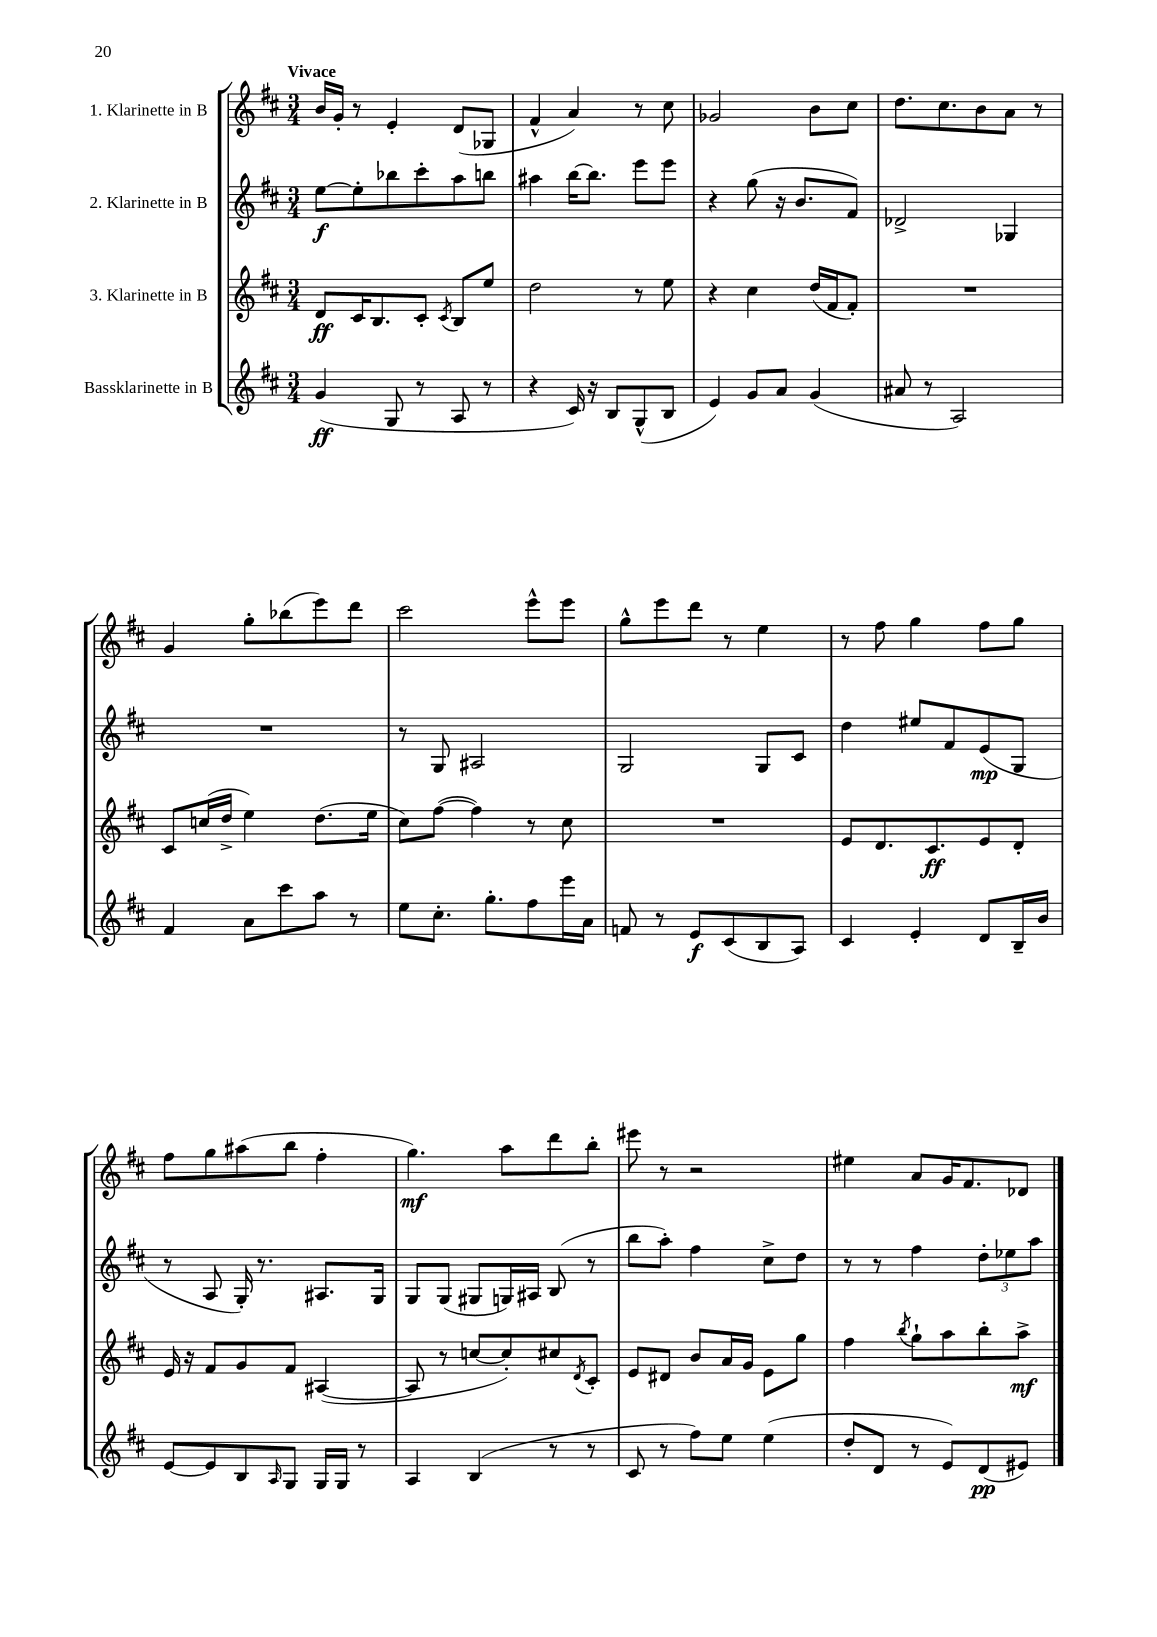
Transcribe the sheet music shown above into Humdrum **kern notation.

**kern	**kern	**kern	**kern
*staff4	*staff3	*staff2	*staff1
*clefG2	*clefG2	*clefG2	*clefG2
*k[f#c#]	*k[f#c#]	*k[f#c#]	*k[f#c#]
*M3/4	*M3/4	*M3/4	*M3/4
(4g	8d	[8ee	16b
.	.	.	16g'
.	16c#	8ee']	8r
.	8.B	.	.
8G	.	8bb-	4e'
8r	8c#'	8ccc#'	.
.	8qc#	.	.
8A	8B	8aa	(8d
8r	8ee	8bb	8G-
=	=	=	=
4r	2dd	4aa#	4f#^^
16c#)	.	[16bb	4a)
16r	.	8.bb]	.
8B	.	.	.
(8G^^	8r	8eee	8r
8B	8ee	8eee	8cc#
=	=	=	=
4e)	4r	4r	2g-
8g	4cc#	(8gg	.
8a	.	16r	.
.	.	8.b	.
(4g	(16dd	.	8b
.	16f#	.	.
.	8f#')	8f#)	8cc#
=	=	=	=
8a#	2.r	2d-^	8.dd
8r	.	.	.
.	.	.	8.cc#
2A)	.	.	.
.	.	.	8b
.	.	4G-	8a
.	.	.	8r
=	=	=	=
4f#	8c#	2.r	4g
.	(16cc	.	.
.	16dd^	.	.
8a	4ee)	.	8gg'
8ccc#	.	.	(8bb-
8aa	(8.dd	.	8eee)
8r	.	.	8ddd
.	16ee	.	.
=	=	=	=
8ee	8cc#)	8r	2ccc#
8.cc#'	([8ff#	8G	.
.	4ff#])	2A#	.
8.gg'	.	.	.
8ff#	8r	.	8eee^^
16eee	8cc#	.	8eee
16a	.	.	.
=	=	=	=
8f	2.r	2G	8gg^^
8r	.	.	8eee
8e	.	.	8ddd
(8c#	.	.	8r
8B	.	8G	4ee
8A)	.	8c#	.
=	=	=	=
4c#	8e	4dd	8r
.	8.d	.	8ff#
4e'	.	8ee#	4gg
.	8.c#	.	.
.	.	8f#	.
8d	8e	(8e	8ff#
16B~	8d'	8G	8gg
16b	.	.	.
=	=	=	=
[8e	16e	8r	8ff#
.	16r	.	.
8e]	8f#	8A	8gg
8B	8g	16G')	(8aa#
.	.	8.r	.
16qqA	.	.	.
8G	8f#	.	8bb
16G	([4A#	8.A#	4ff#'
16G	.	.	.
8r	.	.	.
.	.	16G	.
=	=	=	=
4A	8A#]	8G	4.gg)
.	8r	(8G	.
(4B	[8cc	8G#	.
.	8cc'])	16G)	8aa
.	.	16A#	.
8r	8cc#	(8B	8ddd
.	8qd	.	.
8r	8c#'	8r	8bb'
=	=	=	=
8c#	8e	8bb	8eee#
8r	8d#	8aa')	8r
8ff#)	8b	4ff#	2r
8ee	16a	.	.
.	16g	.	.
(4ee	8e	8cc#^	.
.	8gg	8dd	.
=	=	=	=
8dd'	4ff#	8r	4ee#
8d	.	8r	.
.	8qbb	.	.
8r	8gg`	4ff#	8a
8e)	8aa	.	16g
.	.	.	8.f#
(8d	8bb'	12dd'	.
.	.	12ee-	.
8e#)	8aa^	.	8d-
.	.	12aa	.
==	==	==	==
*-	*-	*-	*-
